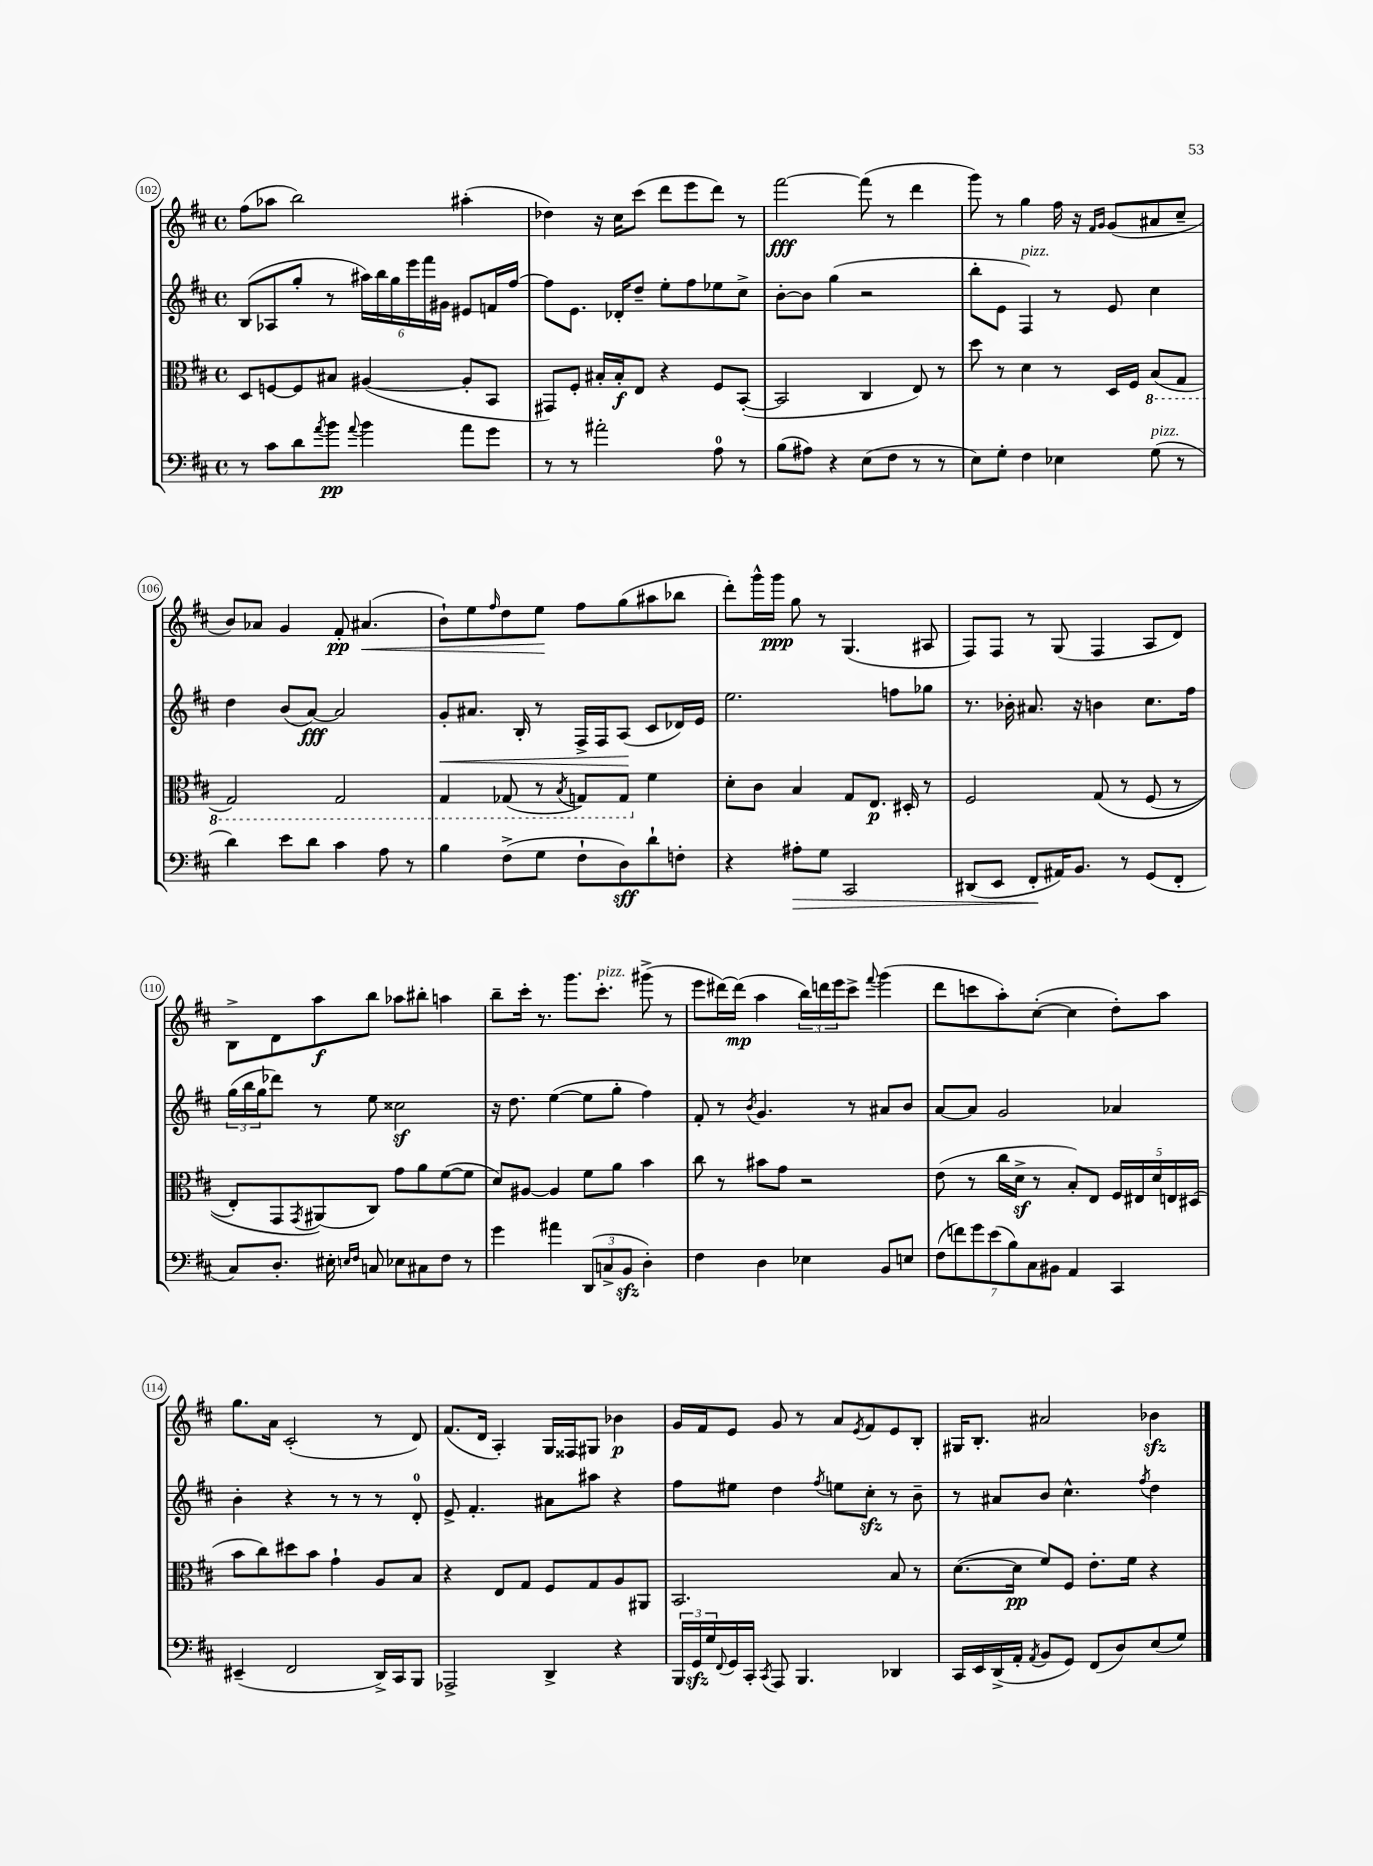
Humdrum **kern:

**kern	**kern	**kern	**kern
*staff4	*staff3	*staff2	*staff1
*clefF4	*clefC3	*clefG2	*clefG2
*k[f#c#]	*k[f#c#]	*k[f#c#]	*k[f#c#]
*M4/4	*M4/4	*M4/4	*M4/4
*met(c)	*met(c)	*met(c)	*met(c)
8r	8D/L	(8B/L	(8ff#\L
8c#\L	[8F/	8A-/	8aa-\J
8d\	8F/]	8gg'/J	2bb\)
8qa/	.	.	.
8b\J	8B#/J	8r	.
8qqa/	.	.	.
4b\	([4A#/	24aa#\LL)	.
.	.	24bb\	.
.	.	24gg\	.
.	.	24eee\	.
.	.	24fff#\	.
.	.	24g#\JJ	.
8a\L	8A#'/]L	8e#/L	(4aa#'\
8g\J	8BB/J	16f/L	.
.	.	[16ff#/JJ	.
=	=	=	=
8r	8GG#/L)	8ff#\]L	4dd-\)
8r	8F#'/J	8.e\J	.
2a#'\	16B#'/LL	.	16r
.	16B#'/J	16d-'/LK	16cc#\LK
.	8E/J	8dd~/J	(8ccc#\J
.	4r	8ee'\L	8ddd\L
.	.	8ff#\	8eee\
8A\	8F#/L	8ee-\	8ddd\J)
8r	([8BB'/J	8cc#^\J	8r
=	=	=	=
(8B\L	2BB/]	[8b'\L	[2fff#\
8A#\J)	.	8b\]J	.
4r	.	(4gg\	.
(8E\L	4C#/	2r	(8fff#\]
8F#\J	.	.	8r
8r	8E/)	.	4ddd\
8r	8r	.	.
=	=	=	=
8E\L)	8dd\	8bb'\L	8ggg\)
8G'\J	8r	8e\J	8r
4F#\	4d\	4F#/)	4gg\
4E-\	8r	8r	16ff#\
.	.	.	16r
.	.	.	16qqf#/LL
.	.	.	16qqg/JJ
.	16D/LL	8e/	(8g/L
.	16F#/JJ	.	.
(8G\	(8BB/L	4cc#\	8a#/
8r	8GG/J	.	8cc#~/J
=	=	=	=
4d\)	2GG/)	4dd\	8b/L)
.	.	.	8a-/J
8e\L	.	(8b/L	4g/
8d\J	.	[8a/J)	.
4c#\	2GG/	2a/]	8f#'/
.	.	.	(4.a#/
8A\	.	.	.
8r	.	.	.
=	=	=	=
4B\	4GG/	8g'/L	8b`\L)
.	.	8.a#/J	8ee\
.	.	.	16qqff#/
(8F#^\L	(8GG-/	.	8dd\
.	.	16B'/	.
8G\J	8r	8r	8ee\J
.	8qBB/	.	.
8F#`\L	8GG/L)	16F#^/LL	8ff#\L
.	.	16F#/J	.
8D\)	8GG/J	(8A/J	(8gg\
8d`\	4f#\	8c#/L	8aa#\
8F'\J	.	16d-/L)	8bb-\J
.	.	16e/JJ	.
=	=	=	=
4r	8d'\L	2.ee\	8ddd'\L)
.	8c#\J	.	16ggg^^\L
.	.	.	16ggg\JJ
8A#'\L	4B/	.	8gg\
8G\J	.	.	8r
2CC#/	8G/L	.	(4.G/
.	8.E/J	.	.
.	.	8ff\L	.
.	16D#'/	.	.
.	8r	8gg-\J	8A#/
=	=	=	=
(8DD#/L	2F#/	8.r	8F#/L)
8EE/J	.	.	8F#/J
.	.	16b-'\	.
8FF#'/L	.	8.a#/	8r
16AA#/K)	.	.	(8G/
8.BB/J	.	16r	.
.	&(8G/	4b\	4F#/
8r	8r	.	.
(8GG/L	(8F#/	8.cc#\L	8A/L
8FF#'/J	8r	.	8d/J)
.	.	16ff#\Jk	.
=	=	=	=
8C#/L)	8E'/L)	(24gg\LL	8B^\L
.	.	24bb\	.
.	.	24gg\J	.
8.D'/J	8GG/	8ddd-\J)	8d\
.	8qGG/	.	.
.	(8AA#/&)	8r	8aa\
16E#'\	.	.	.
16qqE/LL	.	.	.
16qqF#/JJ	.	.	.
8C/	8C#/J)	8ee\	8bb\J
8E-\L	8g\L	2cc##\	8aa-\L
8C#\	8a\	.	8bb#'\J
8F#\J	([8f#\	.	4aa\
8r	8f#\]J	.	.
=	=	=	=
4g\	8d/L)	16r	8bb~\L
.	.	8.dd\	.
.	[8A#/J	.	16ccc#'\Jk
.	.	.	8.r
4a#\	4A#/]	([4ee\	.
.	.	.	8.ggg\L
(12DD/L	8f#\L	8ee\]L	.
.	.	.	8.ccc#'\J
12C^/	.	.	.
.	8a\J	8gg'\J	.
12BB/J	.	.	.
4D'\)	4b\	4ff#\)	(8ggg#^\
.	.	.	8r
=	=	=	=
4F#\	8cc#\	8f#'/	8eee\L
.	8r	8r	[16ddd#\L)
.	.	.	(16ddd#\]JJ
.	.	8qb/	.
4D\	8b#\L	4.g/	4aa\
.	8g\J	.	.
4E-\	2r	.	24bb\LL)
.	.	.	24ddd\
.	.	.	24eee\J
.	.	8r	8ccc#^\J
.	.	.	8qqfff#/
8BB/L	.	8a#/L	(4ggg\
8E/J	.	8b/J	.
=	=	=	=
(14F#\L	(8e\	[8a/L	8ddd\L
14f\)	.	.	.
.	8r	8a/]J	8ccc\
14g\	.	.	.
(14e\	.	.	.
.	16cc#\LL	2g/	8aa'\)
14B\)	.	.	.
.	16d^\JJ	.	.
14C#\	.	.	.
.	8r	.	([8cc#'\J
14BB#\J	.	.	.
4AA/	8B'/L)	.	4cc#\]
.	8E/J	.	.
4CC#/	20F#/LL	4a-/	8dd'\L)
.	20E#/	.	.
.	20d/	.	.
.	.	.	8aa\J
.	20E/	.	.
.	(20D#/JJ	.	.
=	=	=	=
(4EE#~/	8b\L	4b'\	8.gg\L
.	8cc#\)	.	.
.	.	.	16a\Jk
2FF#/	8dd#\	4r	(2c#'/
.	8b\J	.	.
.	4g`\	8r	.
.	.	8r	.
16DD^/LL)	8A/L	8r	8r
16CC#/J	.	.	.
8BBB/J	8B/J	8d'/	8d/)
=	=	=	=
2AAA-^/	4r	8e^/	(8.f#/L
.	.	4.f#'/	.
.	.	.	16d/Jk
.	8E/L	.	4A'/)
.	8G/J	.	.
4DD^/	8F#/L	8a#\L	16G/LL
.	.	.	16F##/J
.	8G/	8aa#\J	8G#/J
4r	8A/	4r	4b-\
.	8AA#/J	.	.
=	=	=	=
24BBB/LL	2.BB/	8ff#\L	16g/LL
24GG/	.	.	.
.	.	.	16f#/J
24G/	.	.	.
8qqFF#/	.	.	.
16GG/	.	8ee#\J	8e/J
16CC#'/JJ	.	.	.
8qCC#/	.	.	.
8AAA/	.	4dd\	8g/
4.BBB/	.	.	8r
.	.	8qff#/	.
.	.	8ee\L	8a/L
.	.	.	8qe/
.	.	8cc#'\J	8f#/
4DD-/	8B/	8r	8e/
.	8r	8b~\	8B'/J
=	=	=	=
16CC#/LL	([8.d\L	8r	16G#/LK
16EE/	.	.	8.B'/J
(16DD^/	.	8a#/L	.
16AA'/JJ	16d\]Jk	.	.
8qAA/	.	.	.
8BB/L	8f#/L)	8b/J	2a#/
8GG/J)	8F#/J	4.cc#^^\	.
(8FF#/L	8.e'\L	.	.
8D/)	.	.	.
.	16f#\Jk	.	.
.	.	8qff#/	.
(8E/	4r	4dd\	4b-\
8G/J)	.	.	.
==	==	==	==
*-	*-	*-	*-
